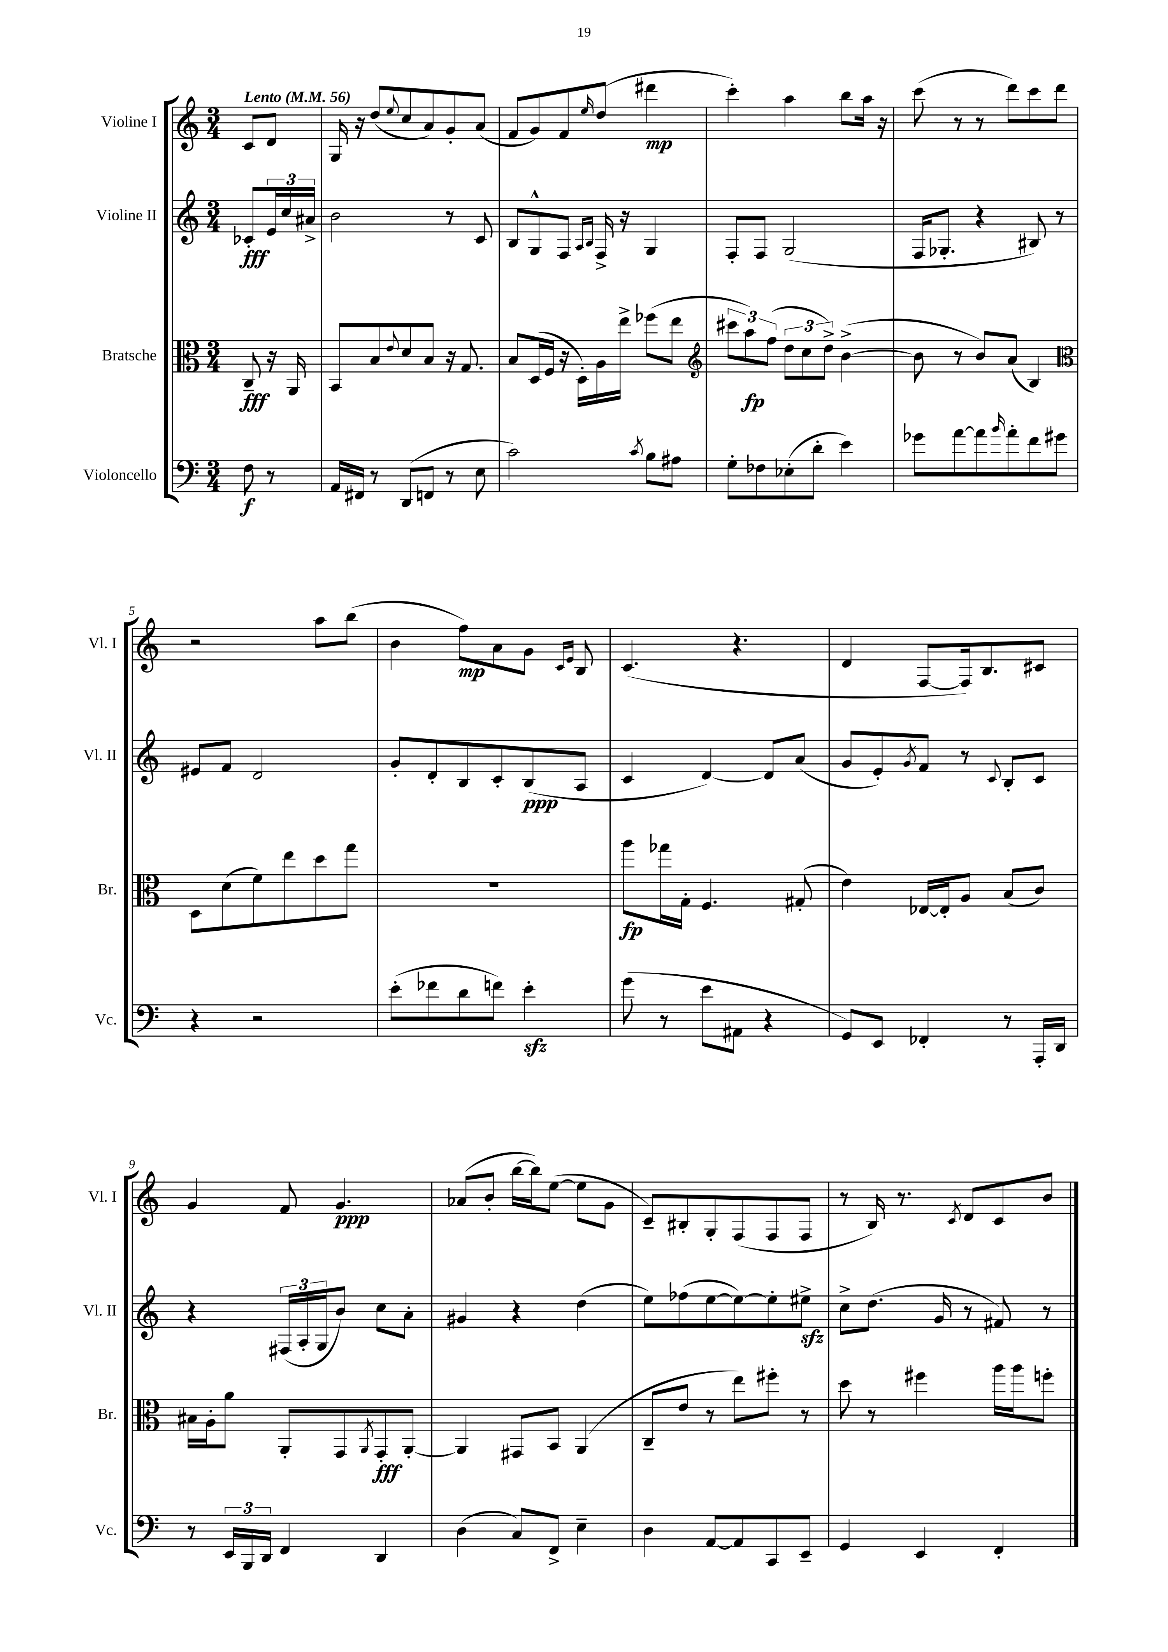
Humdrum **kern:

**kern	**kern	**kern	**kern
*staff4	*staff3	*staff2	*staff1
*clefF4	*clefC3	*clefG2	*clefG2
*k[]	*k[]	*k[]	*k[]
*M3/4	*M3/4	*M3/4	*M3/4
*MM56	*MM56	*MM56	*MM56
8F	8C~	8c-'	8c
8r	16r	24e	8d
.	.	24cc	.
.	16AA	.	.
.	.	24a#^	.
=	=	=	=
16AA	8BB	2b	16G
16FF#	.	.	16r
8r	8B	.	(8dd
.	8qqe	.	8qqee
(8DD	8d	.	8cc
8FF	8B	.	8a)
8r	16r	8r	8g'
.	8.G	.	.
8E	.	8c	(8a
=	=	=	=
2c)	8B	8B	8f
.	(16D	8G^^	8g)
.	16F	.	.
.	16r	8F	8f
.	16D')	.	.
.	.	16qqA	.
.	.	16qqB	16qqee
.	16A	16F^	(8dd
.	16ee^	16r	.
8qc	.	.	.
8B	(8ff-	4G	4ddd#
8A#	8ee	.	.
=	=	=	=
*	*clefG2	*	*
8G'	12ccc#	8F'	4ccc')
.	12aa)	.	.
8F-	.	8F	.
.	(12ff	.	.
(8E-'	12dd	(2G	4aa
.	12cc	.	.
8d'	.	.	.
.	12dd^)	.	.
4e)	([4b^	.	8bb
.	.	.	16aa
.	.	.	16r
=	=	=	=
8g-	8b]	16F	(8ccc
.	.	8.G-'	.
[8a	8r	.	8r
8a]	8b)	4r	8r
16qqb	.	.	.
8a'	(8a	.	8ddd)
8f	4B)	8B#)	8ccc
8g#	.	8r	8ddd
=	=	=	=
*	*clefC3	*	*
4r	8D	8e#	2r
.	(8d	8f	.
2r	8f)	2d	.
.	8ee	.	.
.	8dd	.	8aa
.	8gg	.	(8bb
=	=	=	=
(8e'	2.r	8g'	4b
8f-	.	8d'	.
8d	.	8B	8ff)
8f)	.	8c'	8a
4e'	.	(8B	8g
.	.	.	16qqc
.	.	.	16qqe
.	.	8A	8B
=	=	=	=
(8g	8aa	4c	(4.c
8r	16gg-	.	.
.	16G'	.	.
8e	4.F	[4d)	.
8AA#	.	.	4.r
4r	.	8d]	.
.	(8G#'	(8a	.
=	=	=	=
8GG)	4e)	8g	4d
8EE	.	8e')	.
.	.	8qg	.
4FF-'	[16E-	8f	[8F
.	16E-']	.	.
.	8A	8r	16F])
.	.	.	8.B
.	.	8qqc	.
8r	(8B	8B'	.
16AAA'	8c)	8c	8c#
16DD	.	.	.
=	=	=	=
8r	16B#	4r	4g
.	16A'	.	.
24EE	8a	.	.
24BBB	.	.	.
24DD	.	.	.
4FF	8AA'	(24F#	8f
.	.	24A'	.
.	.	24G	.
.	8GG	8b)	4.g
.	8qAA	.	.
4DD	8GG'	8cc	.
.	[8AA'	8a'	.
=	=	=	=
(4D	4AA]	4g#	(8a-
.	.	.	8b'
8C)	8GG#	4r	[16bb
.	.	.	16bb])
8FF^	8BB	.	([8ee
4E~	(4AA	(4dd	8ee]
.	.	.	8g
=	=	=	=
4D	8C~	8ee)	8c~)
.	8e	(8ff-	8B#'
[8AA	8r	[8ee	8G'
8AA]	8ee)	8ee_)	(8F
8CC	8ff#'	8ee']	8F
8EE~	8r	8ee#^	8F
=	=	=	=
4GG	8dd	8cc^	8r
.	8r	(8.dd	16B)
.	.	.	8.r
4EE	4ff#	.	.
.	.	16g	.
.	.	.	8qc
.	.	8r	8d
4FF'	16aa	8f#)	8c
.	16aa	.	.
.	8ff'	8r	8b
==	==	==	==
*-	*-	*-	*-
